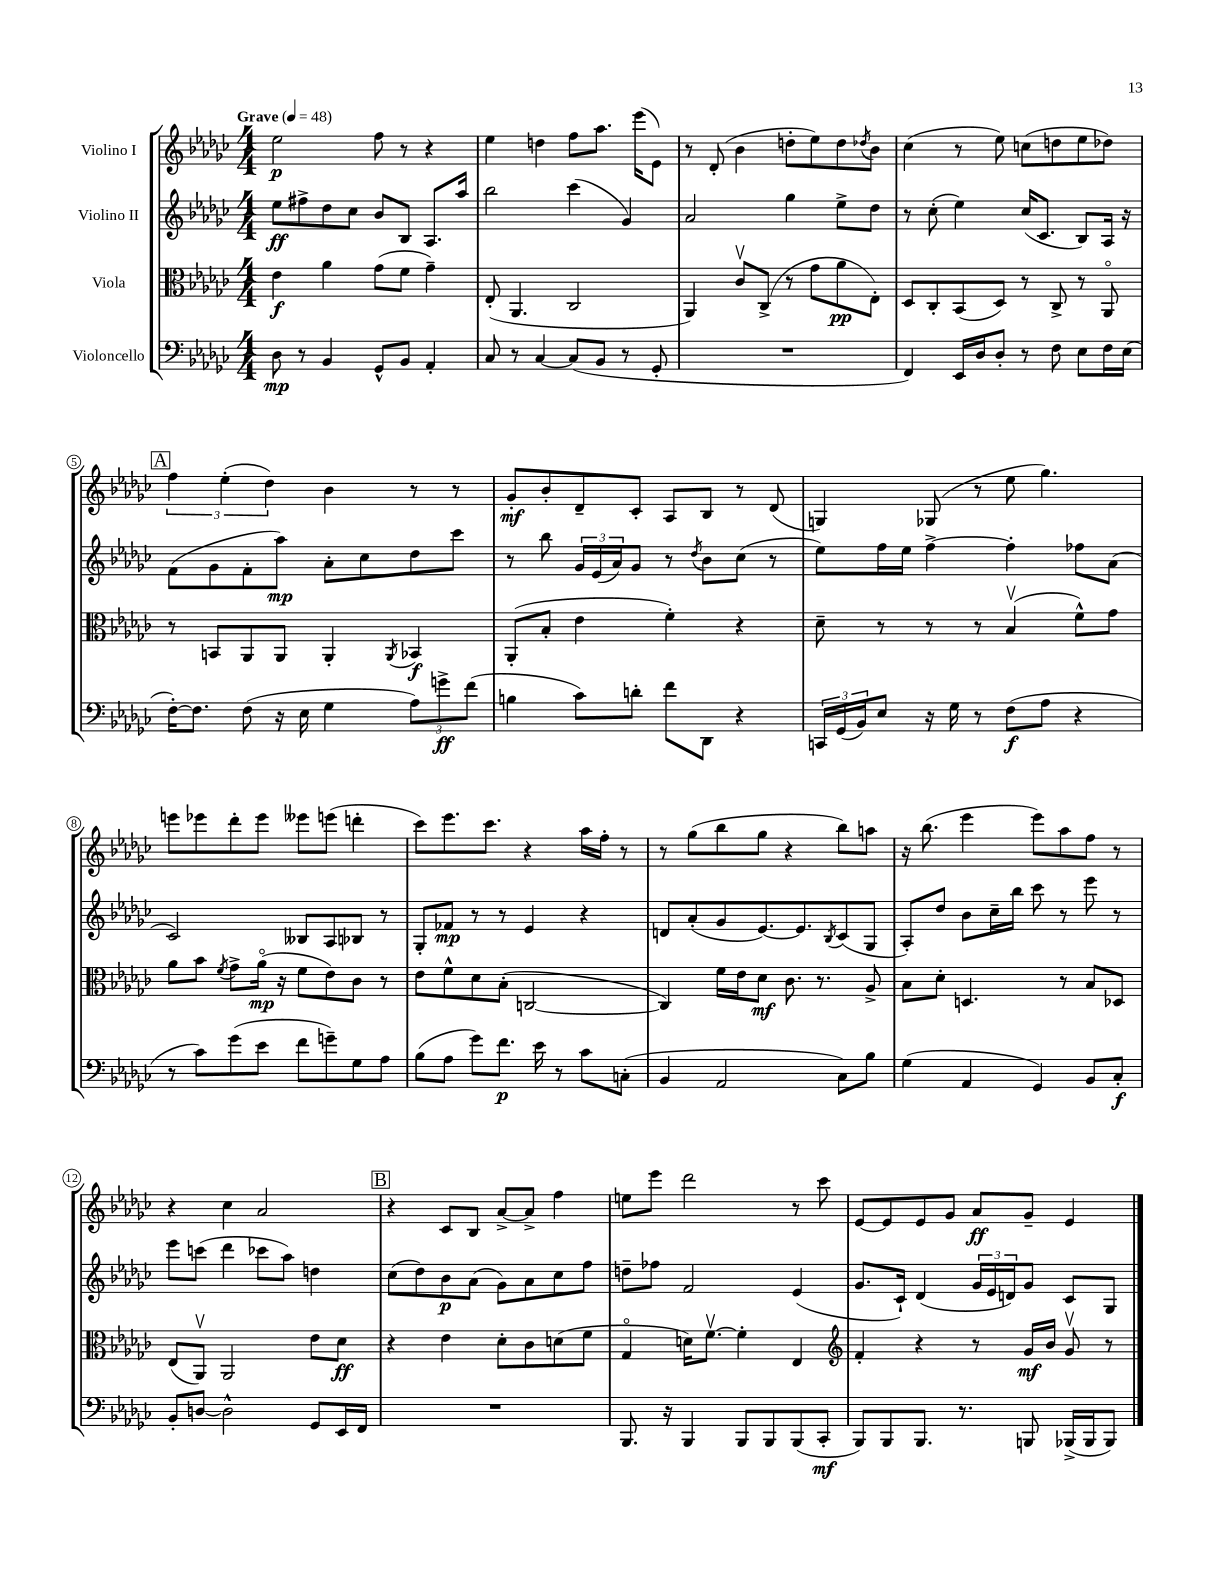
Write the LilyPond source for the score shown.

<<
\new StaffGroup <<
\new Staff = "s0" \with { instrumentName = "Violino I" } {
    \clef treble \key ges \major \numericTimeSignature \time 4/4 \tempo "Grave" 4 = 48
    ees''2\p f''8 r8 r4 |
    ees''4 d''4 f''8 aes''8. ees'''16( ees'8) |
    r8 des'8-.( bes'4 d''8-. ees''8) d''8 \acciaccatura { des''8 } bes'8 |
    ces''4( r8 ees''8) c''8( d''8 ees''8 des''8) |
    \mark \markup { \box "A" } \tuplet 3/2 { f''4 ees''4-.( des''4) } bes'4 r8 r8 |
    ges'8-.\mf bes'8-. des'8-- ces'8-. aes8 bes8 r8 des'8( |
    g4) ges8( r8 ees''8 ges''4.) |
    e'''8 ees'''8 des'''8-. ees'''8 eeses'''8 e'''8( d'''4-. |
    ces'''8) ees'''8. ces'''8. r4 aes''16 f''16-. r8 |
    r8 ges''8( bes''8 ges''8 r4 bes''8) a''8 |
    r16 bes''8.( ees'''4 ees'''8) aes''8 f''8 r8 |
    r4 ces''4 aes'2 |
    \mark \markup { \box "B" } r4 ces'8 bes8 aes'8~-> aes'8-> f''4 |
    e''8 ees'''8 des'''2 r8 ces'''8 |
    ees'8~ ees'8 ees'8 ges'8 aes'8\ff ges'8-- ees'4 \bar "|." |
}
\new Staff = "s1" \with { instrumentName = "Violino II" } {
    \clef treble \key ges \major \numericTimeSignature \time 4/4
    ees''8\ff fis''8-> des''8 ces''8 bes'8 bes8 aes8. aes''16 |
    bes''2 ces'''4( ges'4) |
    aes'2 ges''4 ees''8-> des''8 |
    r8 ces''8-.( ees''4) ces''16( ces'8. bes8) aes16 r16 |
    \mark \markup { \box "A" } f'8( ges'8 f'8-. aes''8\mp) aes'8-. ces''8 des''8 ces'''8 |
    r8 bes''8 \tuplet 3/2 { ges'16 ees'16( aes'16) } ges'8 r8 \acciaccatura { des''8 } bes'8 ces''8( r8 |
    ees''8) f''16 ees''16 f''4~-> f''4-. fes''8 aes'8( |
    ces'2) beses8 aes8 bes8 r8 |
    ges8-. fes'8\mp r8 r8 ees'4 r4 |
    d'8 aes'8-.( ges'8 ees'8.~) ees'8. \acciaccatura { bes8 } ces'8( ges8 |
    aes8-.) des''8 bes'8 ces''16-- bes''16 ces'''8 r8 ees'''8 r8 |
    ees'''8 c'''8( des'''4 ces'''8 aes''8) d''4 |
    \mark \markup { \box "B" } ces''8( des''8) bes'8\p aes'8( ges'8) aes'8 ces''8 f''8 |
    d''8-- fes''8 f'2 ees'4( |
    ges'8. ces'16-!) des'4( \tuplet 3/2 { ges'16 ees'16 d'16) } ges'8 ces'8 ges8 \bar "|." |
}
\new Staff = "s2" \with { instrumentName = "Viola" } {
    \clef alto \key ges \major \numericTimeSignature \time 4/4
    ees'4\f aes'4 ges'8( f'8 ges'4--) |
    ees8-.( aes,4. ces2 |
    aes,4) ces'8\upbow ces8->( r8 ges'8 aes'8\pp ees8-.) |
    des8 ces8-. bes,8( des8) r8 ces8-> r8 aes,8\flageolet |
    \mark \markup { \box "A" } r8 b,8 aes,8 aes,8 aes,4-. \acciaccatura { aes,8 } bes,4\f |
    aes,8-.( bes8-. ees'4 f'4-.) r4 |
    des'8-- r8 r8 r8 bes4\upbow( f'8-^) ges'8 |
    aes'8 bes'8 \acciaccatura { f'8 } ges'8-> aes'16\flageolet\mp( r16 f'8 ees'8) ces'8 r8 |
    ees'8 f'8-^ des'8 bes8-.( c2~ |
    c4) f'16 ees'16 des'8\mf ces'8. r8. aes8-> |
    bes8 des'8-. d4. r8 bes8 des8 |
    ees8( aes,8\upbow) aes,2 ees'8 des'8\ff |
    \mark \markup { \box "B" } r4 ees'4 des'8-. ces'8 d'8( f'8 |
    ges4\flageolet d'16) f'8.~\upbow f'4-. ees4 |
    \clef treble f'4-. r4 r8 ges'16\mf bes'16 ges'8\upbow r8 \bar "|." |
}
\new Staff = "s3" \with { instrumentName = "Violoncello" } {
    \clef bass \key ges \major \numericTimeSignature \time 4/4
    des8\mp r8 bes,4 ges,8-^ bes,8 aes,4-. |
    ces8 r8 ces4~ ces8( bes,8 r8 ges,8-. |
    R1 |
    f,4) ees,16 des16 des8-. r8 f8 ees8 f16 ees16( |
    \mark \markup { \box "A" } f16~-.) f8. f8( r16 ees16 ges4 \tuplet 3/2 { aes8) g'8->\ff f'8( } |
    b4 ces'8) d'8-. f'8 des,8 r4 |
    \tuplet 3/2 { c,16 ges,16( bes,16) } ees8 r16 ges16 r8 f8\f( aes8 r4 |
    r8 ces'8) ges'8( ees'8 f'8 g'8--) ges8 aes8 |
    bes8( aes8 ges'8) f'8.\p ees'16 r8 ces'8 c8-.( |
    bes,4 aes,2 ces8) bes8 |
    ges4( aes,4 ges,4) bes,8 ces8-.\f |
    bes,8-. d8~ d2-^ ges,8 ees,16 f,16 |
    \mark \markup { \box "B" } R1 |
    bes,,8. r16 bes,,4 bes,,8 bes,,8 bes,,8( ces,8-.\mf |
    bes,,8) bes,,8 bes,,8. r8. b,,8 bes,,16->( bes,,16 bes,,8) \bar "|." |
}
>>
>>
\layout { \context { \Score \override BarNumber.stencil = #(make-stencil-circler 0.1 0.3 ly:text-interface::print) } }
